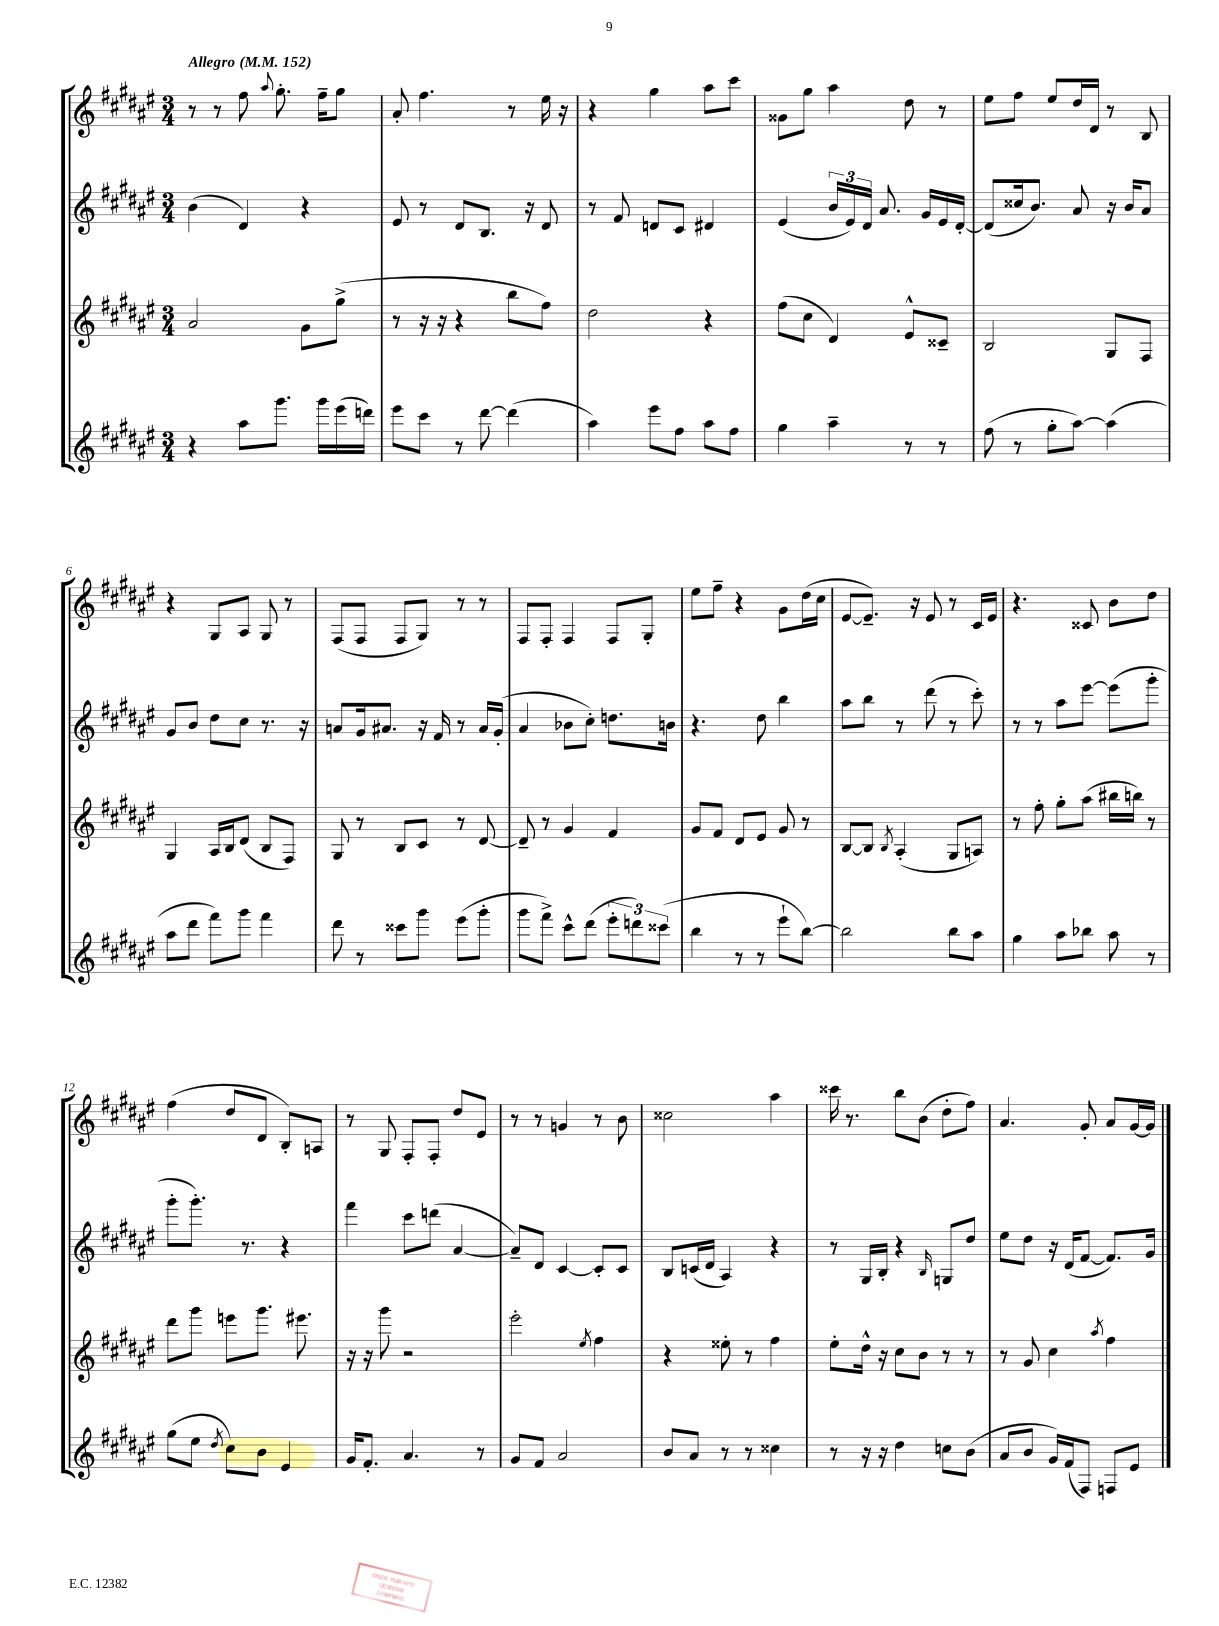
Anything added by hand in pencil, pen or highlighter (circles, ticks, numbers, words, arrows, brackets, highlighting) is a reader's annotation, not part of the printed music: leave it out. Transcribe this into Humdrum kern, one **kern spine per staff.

**kern	**kern	**kern	**kern
*part4	*part3	*part2	*part1
*staff4	*staff3	*staff2	*staff1
*clefG2	*clefG2	*clefG2	*clefG2
*k[f#c#g#d#a#e#]	*k[f#c#g#d#a#e#]	*k[f#c#g#d#a#e#]	*k[f#c#g#d#a#e#]
*M3/4	*M3/4	*M3/4	*M3/4
*MM152	*MM152	*MM152	*MM152
=1	=1	=1	=1
!	!	!	!LO:TX:a:B:t=Allegro
4r	2a#/	(4b\	8r
.	.	.	8r
8aa#\L	.	4d#/)	8ff#\
.	.	.	8qqaa#/
8.ggg#\J	.	.	8.gg#'\
.	8g#\L	4r	.
16ggg#\LL	.	.	16ff#~\KL
(16eee#\	(8gg#^\J	.	8gg#\J
16dddn\JJ)	.	.	.
=2	=2	=2	=2
8eee#\L	8r	8e#/	8a#'/
8ccc#\J	16r	8r	4.ff#\
.	16r	.	.
8r	4r	8d#/L	.
[8ddd#\	.	8.B/J	.
(4ddd#\]	8bb\L	.	8r
.	.	16r	.
.	8ff#\J)	8d#/	16ee#\
.	.	.	16r
=3	=3	=3	=3
4aa#\)	2dd#\	8r	4r
.	.	8f#/	.
8eee#\L	.	8dn/L	4gg#\
8ff#\J	.	8c#/J	.
8aa#\L	4r	4d#X/	8aa#\L
8ff#\J	.	.	8ccc#\J
=4	=4	=4	=4
4gg#\	(8ff#\L	(4e#/	8g##X\L
.	8cc#\J	.	8gg#\J
4aa#~\	4d#/)	24b/LL	4aa#\
.	.	24e#/)	.
.	.	24d#/JJ	.
.	.	8.a#/	.
8r	8e#^^/L	.	8dd#\
.	.	16g#/LL	.
8r	8c##X~/J	16e#/	8r
.	.	[16d#'/JJ	.
=5	=5	=5	=5
(8ff#\	2B/	(8d#/L]	8ee#\L
8r	.	16cc##X/k	8ff#\J
.	.	8.b/J)	.
8gg#'\L	.	.	8ee#/L
[8aa#\J)	.	8a#/	16dd#/L
.	.	.	16d#/JJ
(4aa#\]	8G#/L	16r	8r
.	.	16b/KL	.
.	8F#/J	8a#/J	8B/
!!LO:LB:g=z
=6	=6	=6	=6
8aa#\L	4G#/	8g#/L	4r
8ddd#\J	.	8b/J	.
8fff#\L)	16A#/LL	8dd#\L	8G#/L
.	16B/J	.	.
8ggg#\J	(8d#/J	8cc#\J	8A#/J
4fff#\	8B/L	8.r	8G#/
.	8F#/J)	.	8r
.	.	16r	.
=7	=7	=7	=7
8ddd#\	8G#/	8an/L	(8F#/L
8r	8r	16g#/k	8F#/J
.	.	8.a#X/J	.
8ccc##X\L	8B/L	.	8F#/L
8ggg#\J	8c#/J	16r	8G#/J)
.	.	16f#/	.
(8eee#\L	8r	8r	8r
8ggg#'\J	[8d#/	16a#/LL	8r
.	.	(16g#'/JJ	.
=8	=8	=8	=8
8ggg#\L	8d#~/]	4a#/	8F#/L
8fff#^\J)	8r	.	8F#'/J
8ccc#^^\L	4g#/	8b-X\L	4F#/
(8ddd#\J	.	8cc#'\J)	.
12eee#'\L	4f#/	8.ddn\L	8F#/L
12dddn\)	.	.	.
.	.	.	8G#'/J
(12ccc##X\J	.	.	.
.	.	16bn\Jk	.
=9	=9	=9	=9
4bb\	8g#/L	4.r	8ee#\L
.	8f#/J	.	8ff#~\J
8r	8d#/L	.	4r
8r	8e#/J	8dd#\	.
8eee#`\L	8g#/	4bb\	8g#\L
[8bb\J)	8r	.	(16dd#\L
.	.	.	16cc#\JJ
=10	=10	=10	=10
2bb\]	[8B/L	8aa#\L	[8e#/L
.	8B/J]	8bb\J	8.e#~/J])
.	8qB/	.	.
.	(4A#'/	8r	.
.	.	.	16r
.	.	(8ddd#\	8e#/
8bb\L	8G#/L	8r	8r
8aa#\J	8An/J)	8ccc#'\)	16c#/LL
.	.	.	16e#/JJ
=11	=11	=11	=11
4gg#\	8r	8r	4.r
.	8ff#'\	8r	.
8aa#\L	8gg#'\L	8aa#\L	.
8bb-X\J	(8aa#\J	[8eee#\J	8c##X/
8aa#\	16bb#X\LL	(8eee#\L]	8b\L
.	16bbn\JJ)	.	.
8r	8r	8ggg#'\J	8dd#\J
!!LO:LB:g=z
=12	=12	=12	=12
(8gg#\L	8ddd#\L	8ggg#'\L	(4ff#\
8ee#\J	8ggg#\J	8.ggg#'\J)	.
8qdd#/	.	.	.
8cc#\L)	8eeen\L	.	8dd#/L
.	.	8.r	.
8b\J	8.ggg#\J	.	8d#/J
4e#/	.	4r	8B'/L)
.	8.eee#X\	.	.
.	.	.	8An/J
=13	=13	=13	=13
16g#/KL	16r	4fff#\	8r
8.f#'/J	16r	.	.
.	8ggg#\	.	8G#/
4.a#/	2r	8ccc#\L	8F#'/L
.	.	(8dddn\J	8F#'/J
.	.	[4a#/	8dd#/L
8r	.	.	8e#/J
=14	=14	=14	=14
8g#/L	2eee#'\	8a#~/L])	8r
8f#/J	.	8d#/J	8r
2a#/	.	[4c#/	4gn/
.	8qee#/	.	.
.	4ff#\	8c#'/L]	8r
.	.	8c#/J	8b\
=15	=15	=15	=15
8b/L	4r	8B/L	2cc##X\
8a#/J	.	(16cn/L	.
.	.	16d#/JJ	.
8r	8ee##X'\	4A#/)	.
8r	8r	.	.
4cc##X\	4ff#\	4r	4aa#\
=16	=16	=16	=16
8r	8ee#'\L	8r	16ccc##X\
.	.	.	8.r
16r	16dd#^^\Jk	16G#/LL	.
16r	16r	16B'/JJ	.
4dd#\	8cc#\L	4r	8bb\L
.	8b\J	.	(8b\J
.	.	16qqB/	.
8ccn\L	8r	8Gn/L	8dd#'\L
(8b\J	8r	8dd#/J	8ff#\J)
=17	=17	=17	=17
8a#/L	8r	8ee#\L	4.a#/
8b/J	8g#/	8dd#\J	.
16g#/LL)	4cc#\	16r	.
(16f#/J	.	(16d#/KL	.
8F#/J)	.	[8f#/J	8g#'/
.	8qaa#/	.	.
8Fn/L	4ff#\	8.f#/L])	8a#/L
8e#/J	.	.	[16g#/L
.	.	16g#/Jk	16g#/JJ]
==	==	==	==
*-	*-	*-	*-
